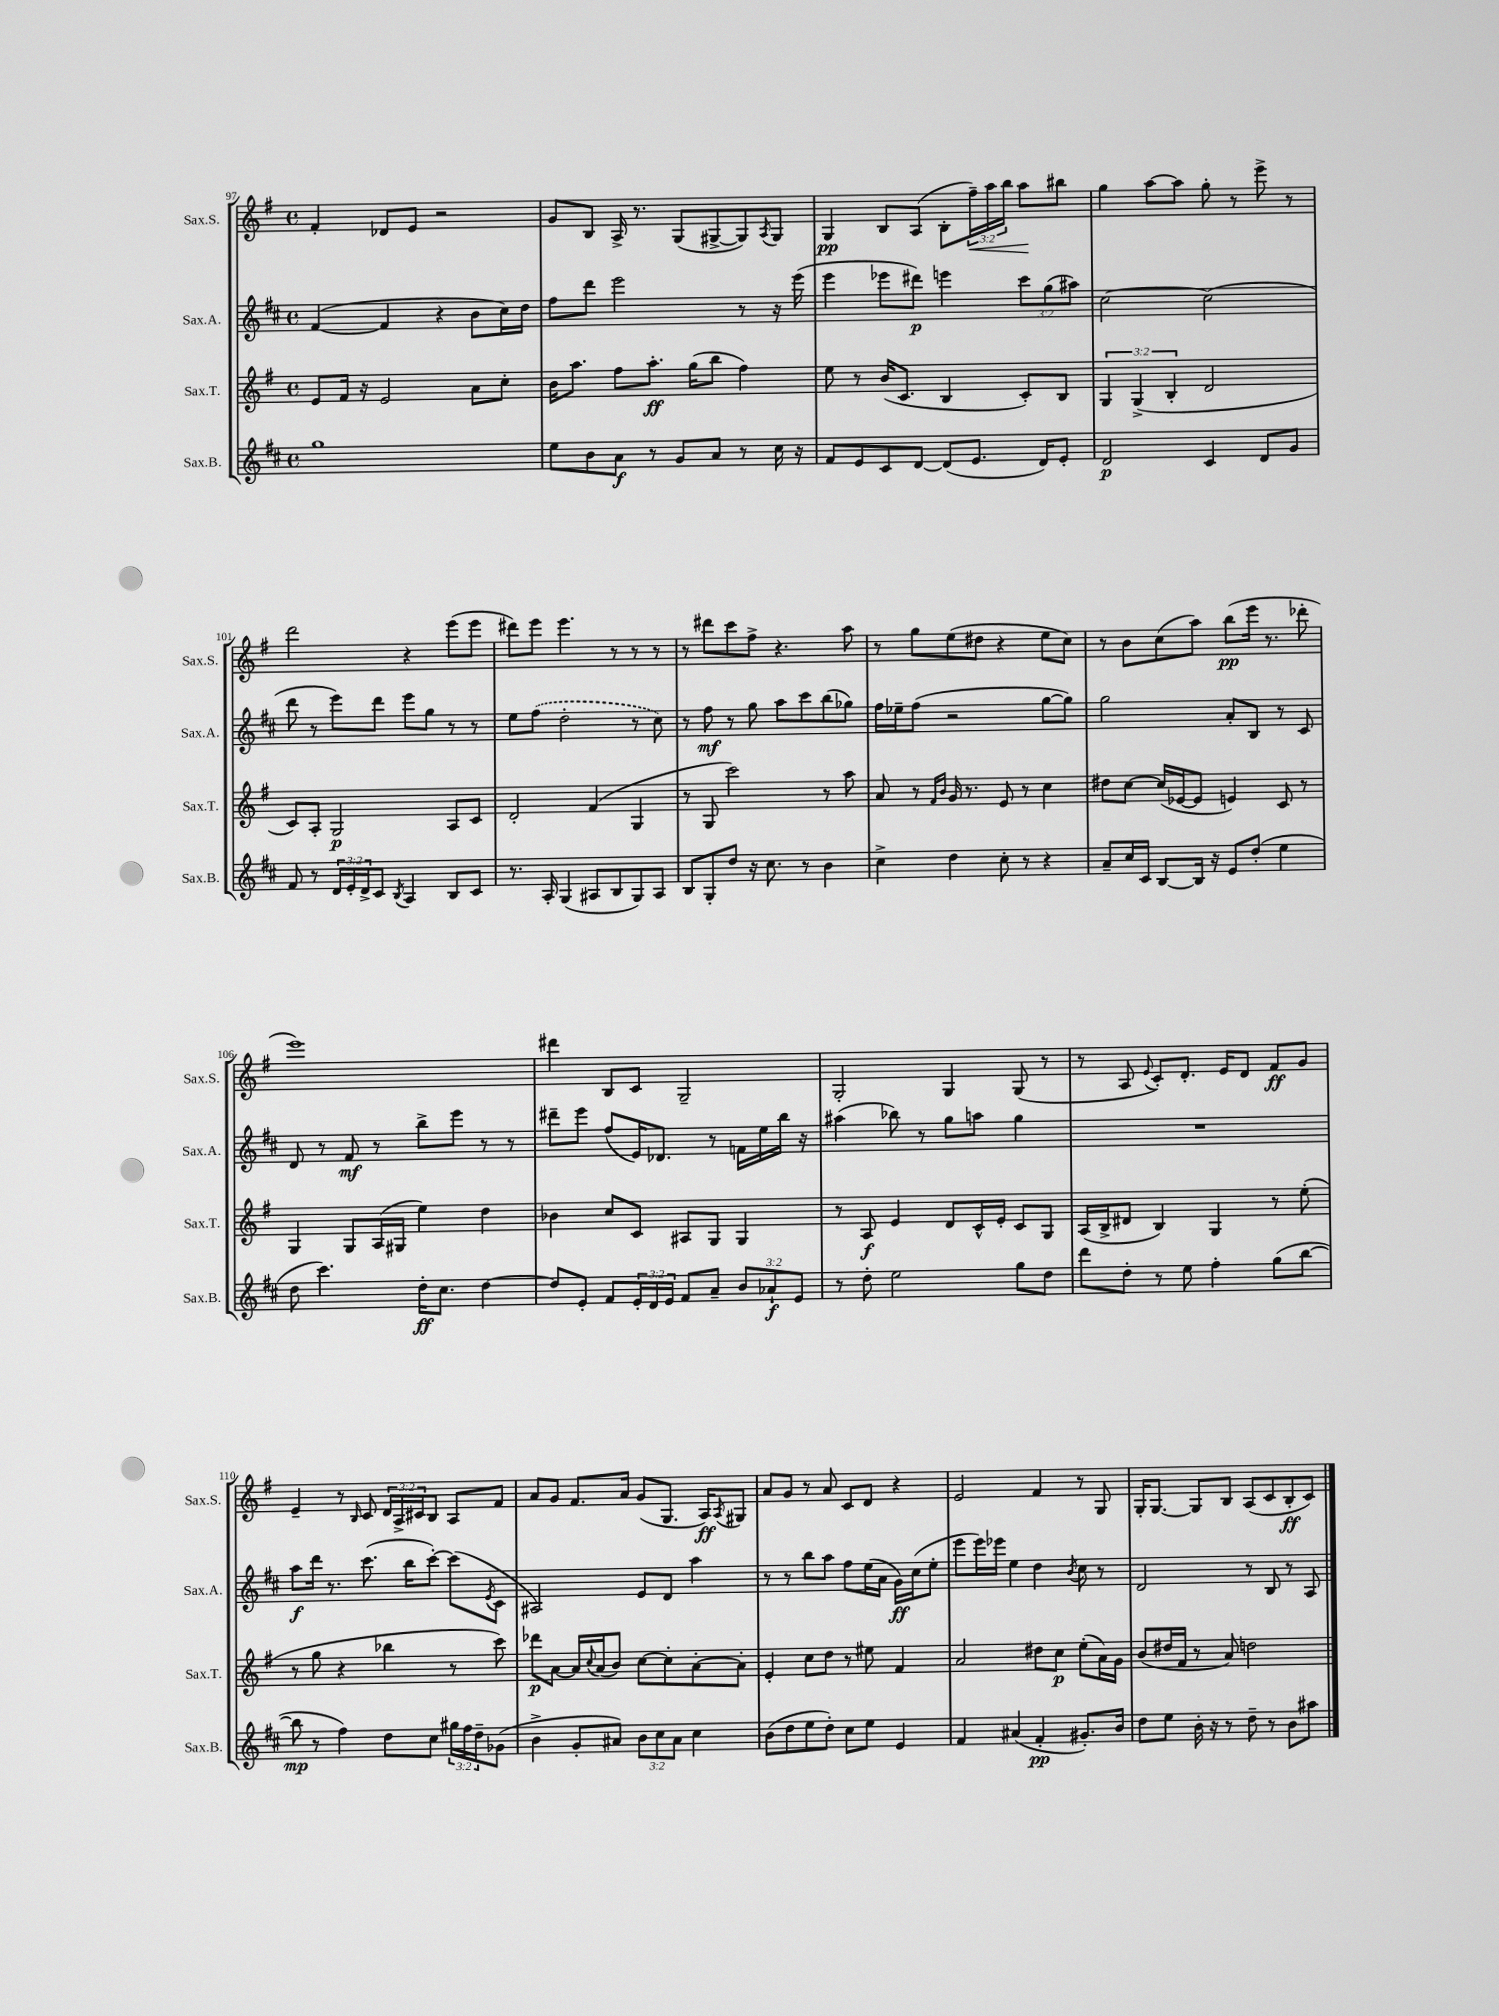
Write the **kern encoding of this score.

**kern	**kern	**kern	**kern
*staff4	*staff3	*staff2	*staff1
*clefG2	*clefG2	*clefG2	*clefG2
*k[f#c#]	*k[f#]	*k[f#c#]	*k[f#]
*M4/4	*M4/4	*M4/4	*M4/4
*met(c)	*met(c)	*met(c)	*met(c)
1gg	8e/L	([4f#/	4f#'/
.	16f#/Jk	.	.
.	16r	.	.
.	2e/	4f#/]	8d-/L
.	.	.	8e/J
.	.	4r	2r
.	8a\L	8b\L	.
.	8cc'\J	16cc#\L)	.
.	.	16dd\JJ	.
=	=	=	=
8ee\L	16b\LK	8ff#\L	8g/L
.	8.aa\J	.	.
8b\	.	8ddd\J	8B/J
8a\J	8ff#\L	2eee\	16A^/
.	.	.	8.r
8r	8.aa'\J	.	.
8g/L	.	.	(8G/L
.	(16gg\LK	.	.
8a/J	8bb\J	.	[8G#^/
8r	4ff#\)	8r	8G#/])
.	.	.	8qA/
16cc#\	.	16r	8G#/J
16r	.	(16eee\	.
=	=	=	=
8f#/L	8ee\	4eee\	4G/
8e/	8r	.	.
8c#/	(16b/LK	8eee-\L	8B/L
.	8.c/J	.	.
[8d/J	.	8ddd#\J)	(8A/J
(8d/]L	4B/	4eee\	8B'\L
8.e/J	.	.	24ff#~\L)
.	.	.	24aa\
.	.	.	24bb\JJ
.	8c'/L)	12ccc#\L	8aa\L
16d/LK)	.	.	.
.	.	(12gg\	.
8e'/J	8B/J	.	8bb#\J
.	.	12aa#\J)	.
=	=	=	=
2d/	6G/	[2cc#\	4gg\
.	(6G^/	.	.
.	.	.	[8aa\L
.	6B'/	.	.
.	.	.	8aa\]J
4c#/	2d/	(2cc#\]	8gg'\
.	.	.	8r
8d/L	.	.	8eee^\
8g/J	.	.	8r
=	=	=	=
8f#/	8c/L)	8ddd\	2ddd\
8r	8A'/J	8r	.
24d/LL	2G/	8eee\L)	.
24e'/	.	.	.
24d^/J	.	.	.
8c#/J	.	8ddd\J	.
8qB/	.	.	.
4A/	.	8eee\L	4r
.	.	8gg\J	.
8B/L	8A/L	8r	(8eee\L
8c#/J	8c/J	8r	8eee\J
=	=	=	=
8.r	2d'/	8ee\L	8ddd#\L)
.	.	(8ff#\J	8eee\J
16A'/	.	.	.
(4G/	.	2dd'\	4.eee\
8A#/L	(4f#/	.	.
8B/	.	.	8r
8G/)	4G/	8r	8r
8A#/J	.	8cc#\)	8r
=	=	=	=
8B/L	8r	8r	8r
8G'/	8G/	8ff#\	8ddd#\L
8dd/J	2ccc\)	8r	8ccc\
16r	.	8gg\	8ff#^\J
8.cc#\	.	.	.
.	.	8aa\L	4.r
8r	.	8ccc#\	.
4b\	8r	(8bb\	.
.	8aa\	8gg-\J)	8aa\
=	=	=	=
4cc#^\	8a/	16ff#\LL	8r
.	.	16ee-~\J	.
.	8r	(8ff#\J	8gg\L
.	16qqf#/LL	.	.
.	16qqb/JJ	.	.
4dd\	16g/	2r	(8ee\
.	8.r	.	.
.	.	.	8dd#\J
8cc#'\	8e/	.	4r
8r	8r	.	.
4r	4cc\	[8gg\L	8ee\L
.	.	8gg\]J)	8cc\J)
=	=	=	=
8a~/L	8dd#\L	2gg\	8r
16cc#/L	[8cc\J	.	8b\L
16c#/JJ	.	.	.
[8B/L	(16cc/]LL	.	(8cc\
.	[16e-/J	.	.
16B/]Jk	8e-/]J	.	8aa\J)
16r	.	.	.
8e/L	4e/)	8a'/L	(8bb\L
(8dd'/J	.	8B/J	16eee\Jk
.	.	.	8.r
4ee\	8c/	8r	.
.	8r	8c#/	8ddd-'\
=	=	=	=
8dd\	4G/	8d/	1eee)
4.ccc#\)	.	8r	.
.	8G/L	8f#/	.
.	(16A/L	8r	.
.	16G#/JJ	.	.
16dd'\LK	4ee\)	8bb^\L	.
8.cc#\J	.	.	.
.	.	8eee\J	.
[4dd\	4dd\	8r	.
.	.	8r	.
=	=	=	=
8dd/]L	4b-\	8ddd#~\L	4ddd#\
8e'/J	.	8eee\J	.
8f#/L	8cc/L	(8ff#/L	8B/L
24e'/L	8c/J	16e/K)	8c/J
24d/	.	.	.
.	.	8.d-/J	.
24e/JJ	.	.	.
8f#/L	8A#/L	.	2G~/
8a~/J	8G/J	8r	.
12b/L	4G/	16f\LL	.
.	.	16ee\	.
12a-`/	.	.	.
.	.	16bb\JJ	.
12e/J	.	.	.
.	.	16r	.
=	=	=	=
8r	8r	(4aa#\	2G'/
8dd'\	8A/	.	.
2ee\	4e/	8bb-\)	.
.	.	8r	.
.	8d/L	8gg\L	4G/
.	16c^^/L	8aa\J	.
.	16e'/JJ	.	.
8gg\L	8c/L	4gg\	(8G/
8dd\J	8G/J	.	8r
=	=	=	=
8ddd\L	(16A/LL	1r	8r
.	16B^/J	.	.
8dd'\J	8d#/J	.	8A/
.	.	.	8qqe/
8r	4B/)	.	8c'/L)
8ee\	.	.	8.d'/J
4ff#'\	4G/	.	.
.	.	.	16e/LK
.	.	.	8d/J
(8gg\L	8r	.	8f#/L
[8bb\J	(8ee'\	.	8g/J
=	=	=	=
8bb\]	8r	8aa\L	4e~/
8r	8gg\	16ddd\Jk	.
.	.	8.r	.
4ff#\)	4r	.	8r
.	.	.	16qqB/
.	.	(8.ccc#\	8c/
8dd\L	4bb-\	.	24d/LL
.	.	.	24A^/
.	.	16bb\LK	.
.	.	.	24c#/J
8cc#\J	.	[8ccc#'\J)	8B/J
24gg#\LL	8r	(8ccc#\]L	8A/L
24ff#\	.	.	.
24dd~\J	.	.	.
.	.	8qe/	.
(8g-\J	8ccc\)	8c#\J	8f#/J
=	=	=	=
4b^\	8ddd-\L	2A#/)	8a/L
.	[8a\J	.	8g/J
8g'/L	16a/]LL	.	8.f#/L
.	8qqcc/	.	.
.	(16a/J	.	.
8a#/J)	8b/J)	.	.
.	.	.	16a/Jk
12b\L	[8cc\L	8e/L	(8g/L
12cc#\	.	.	.
.	8cc'\]	8d/J	8.G/J
12a#\J	.	.	.
4cc#\	[8a'\	4aa\	.
.	.	.	16A/LK)
.	.	.	8qA/
.	8a'\]J	.	8G#/J
=	=	=	=
(8b\L	4e'/	8r	8a/L
8dd\	.	8r	8g/J
8ee\	8cc\L	8bb\L	8r
8dd'\J)	8dd\J	8aa\J	8a/
8cc#\L	8r	8ff#\L	8c/L
8ee\J	8ee#\	(16ee\L	8d/J
.	.	16a\JJ	.
4e/	4f#/	16g\LL)	4r
.	.	(16cc#\J	.
.	.	8ee'\J	.
=	=	=	=
4f#/	2a/	8eee\L	2e/
.	.	16eee\L)	.
.	.	16eee-\JJ	.
(4a#/	.	4ee\	.
4f#'/	8dd#\L	4dd\	4f#/
.	8cc\J	.	.
.	.	8qb/	.
8.g#'/L)	(8ee'\L	8cc#\	8r
.	16a\L)	8r	8G/
16b/Jk	16g\JJ	.	.
=	=	=	=
8dd\L	(8b/L	2d/	16G'/LK
.	.	.	[8.G/J
8ee\J	16dd#/L	.	.
.	16f#/JJ	.	.
16b'\	8r	.	8G/]L
16r	.	.	.
8r	8a/)	.	8B/J
8dd~\	2dd\	8r	(8A/L
8r	.	8B/	8c/
8b\L	.	8r	8B'/
8aa#\J	.	8A/	8c/J)
==	==	==	==
*-	*-	*-	*-
